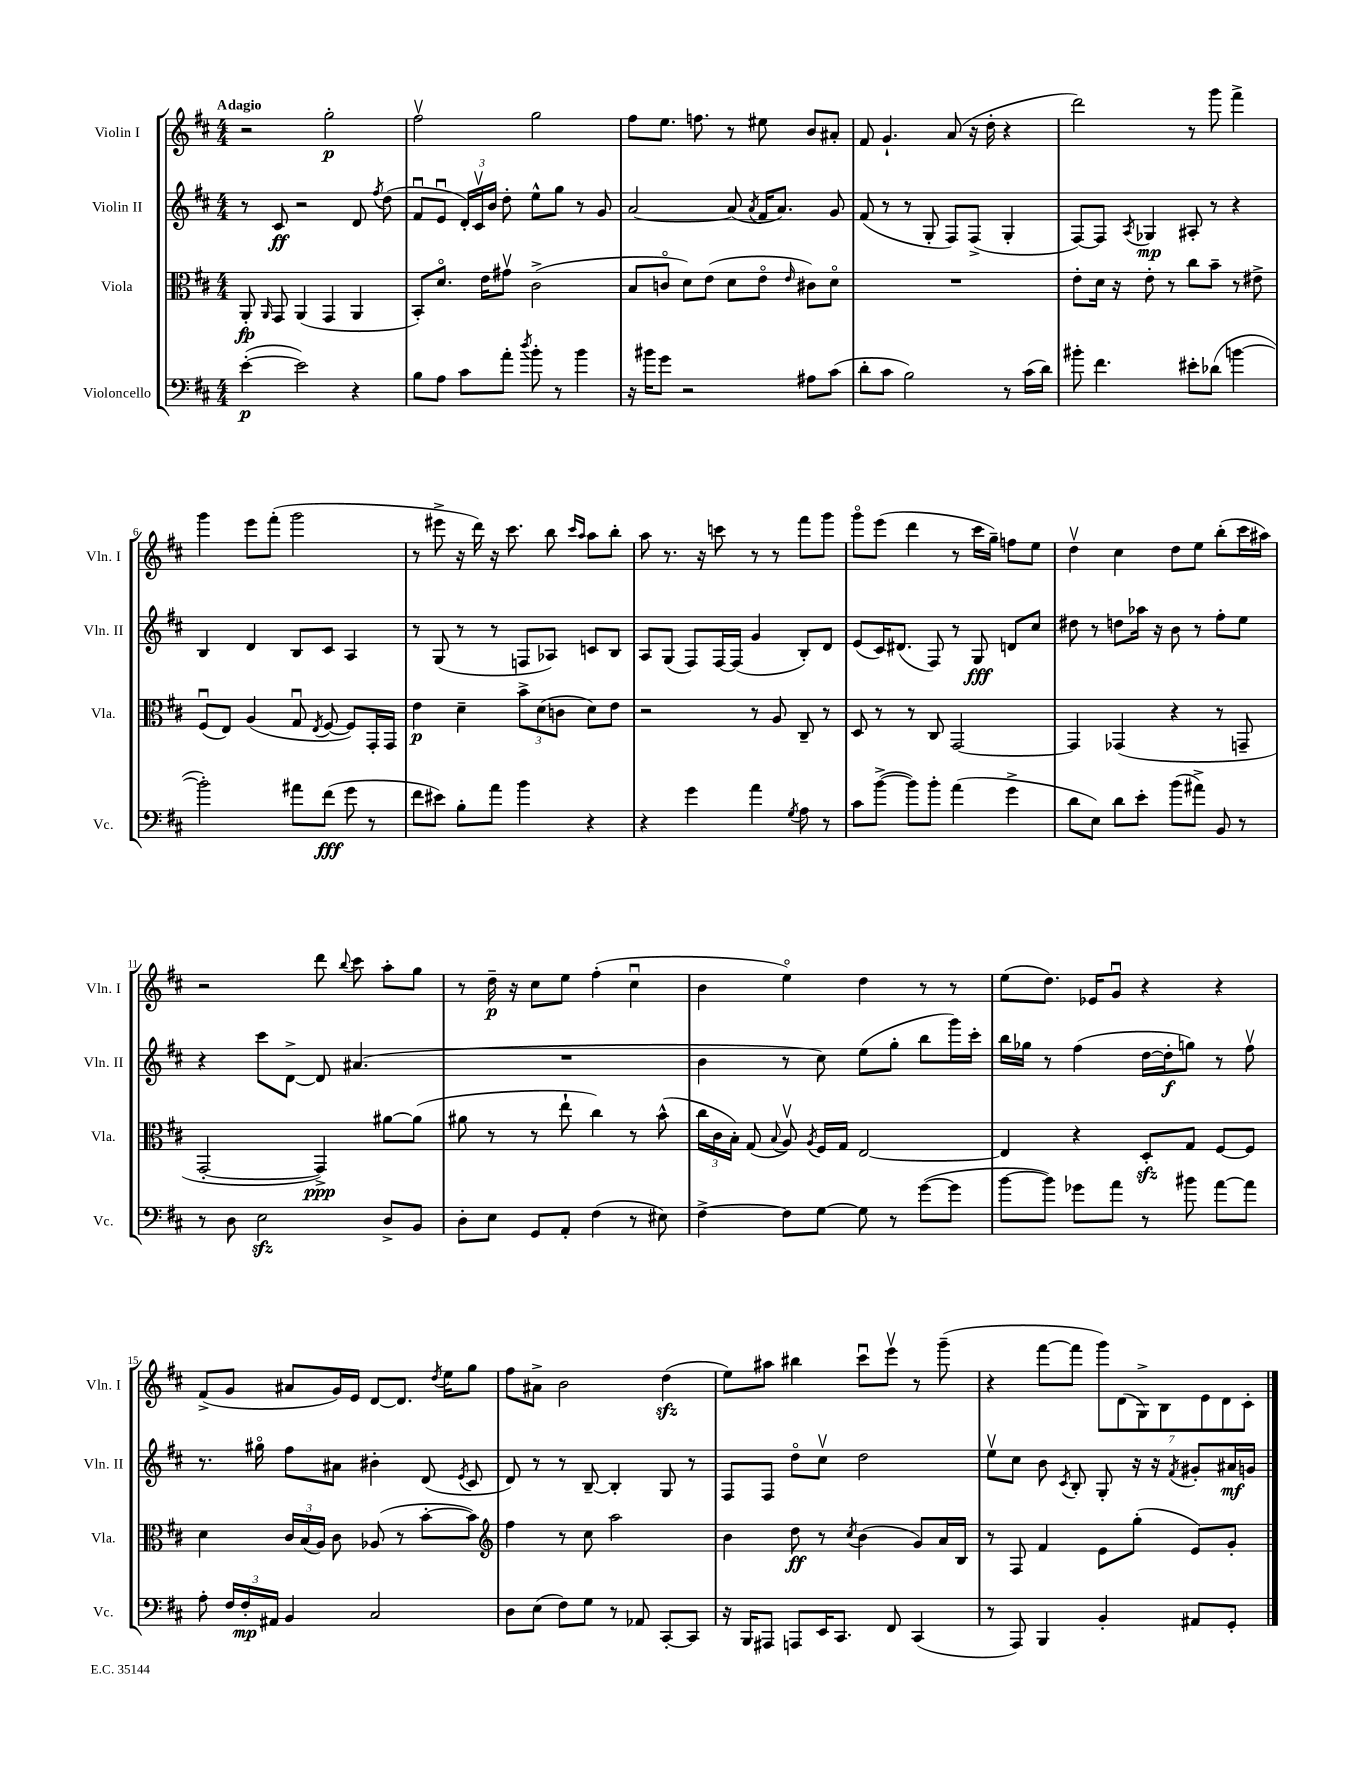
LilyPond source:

<<
\new StaffGroup <<
\new Staff = "s0" \with { instrumentName = "Violin I" shortInstrumentName = "Vln. I" } {
    \clef treble \key d \major \numericTimeSignature \time 4/4 \tempo "Adagio"
    \autoBeamOff r2 g''2-.\p |
    fis''2\upbow g''2 |
    fis''8[ e''8.] f''8. r8 eis''8 b'8[ ais'8]-. |
    fis'8 g'4.-! a'8( r16 d''16-. r4 |
    d'''2) r8 g'''8 fis'''4-> |
    g'''4 e'''8[ fis'''8]-.( g'''2 |
    r8 eis'''8-> r16 d'''16) r16 cis'''8. b''8 \grace { cis'''16[ a''16] } a''8[ b''8]-. |
    a''8 r8. r16 c'''8 r8 r8 fis'''8[ g'''8] |
    g'''8[\flageolet e'''8]( d'''4 r8 cis'''16[ g''16]--) f''8[ e''8] |
    d''4\upbow cis''4 d''8[ e''8] b''8[-.( cis'''16 ais''16]) |
    r2 d'''8 \appoggiatura { b''8 } cis'''8 a''8[-. g''8] |
    r8 d''16--\p r16 cis''8[ e''8] fis''4-.( cis''4\downbow |
    b'4 e''4\flageolet) d''4 r8 r8 |
    e''8[( d''8.]) ees'16[ g'8]\downbow r4 r4 |
    fis'8[->( g'8] ais'8[ g'16) e'16] d'8[~ d'8.] \acciaccatura { d''8 } e''16[ g''8] |
    fis''8[ ais'8]-> b'2 d''4\sfz( |
    e''8[) ais''8] bis''4 cis'''8[\downbow e'''8]\upbow r8 g'''8--( |
    r4 fis'''8[~ fis'''8] \tuplet 7/4 { g'''8[) d'8( g8->) b8 e'8 d'8 cis'8]-. } \bar "|." |
}
\new Staff = "s1" \with { instrumentName = "Violin II" shortInstrumentName = "Vln. II" } {
    \clef treble \key d \major \numericTimeSignature \time 4/4
    \autoBeamOff r8 cis'8\ff r2 d'8 \acciaccatura { fis''8 } d''8( |
    fis'8[\downbow e'8]\downbow \tuplet 3/2 { d'16[-.) cis'16\upbow b'16] } d''8-. e''8[-^ g''8] r8 g'8 |
    a'2~ a'8( \acciaccatura { a'8 } fis'16[ a'8.]) g'8 |
    fis'8( r8 r8 g8-. fis8[) fis8]->( g4-. |
    fis8[~) fis8] \acciaccatura { a8 } ges4\mp ais8-. r8 r4 |
    b4 d'4 b8[ cis'8] a4 |
    r8 g8( r8 r8 f8[ aes8]) c'8[ b8] |
    a8[ g8]( fis8[) fis16~ fis16]( g'4 b8[-.) d'8] |
    e'8[( cis'16) dis'8.]( fis8) r8 g8\fff d'8[ cis''8] |
    dis''8 r8 d''8[ aes''16] r16 b'8 r8 fis''8[-. e''8] |
    r4 cis'''8[ d'8]~-> d'8 ais'4.( |
    R1 |
    b'4 r8 cis''8) e''8[( g''8]-. b''8[ g'''16) cis'''16]-. |
    b''16[ ges''16] r8 fis''4( d''16[~ d''16-.\f g''8]) r8 fis''8\upbow |
    r8. gis''16\flageolet fis''8[ ais'8] bis'4-. d'8( \acciaccatura { e'8 } cis'8 |
    d'8) r8 r8 b8~-- b4-. g8 r8 |
    fis8[ fis8] d''8[\flageolet cis''8]\upbow d''2 |
    e''8[\upbow cis''8] b'8 \acciaccatura { cis'8 } b8-. g8-. r16 r16 \acciaccatura { fis'8 } gis'8[-. ais'16\mf g'16] \bar "|." |
}
\new Staff = "s2" \with { instrumentName = "Viola" shortInstrumentName = "Vla." } {
    \clef alto \key d \major \numericTimeSignature \time 4/4
    \autoBeamOff a,8-.\fp \grace { a,16 } g,8 a,4( g,4 a,4 |
    b,8[-.) d'8.]\flageolet e'16[ gis'8]\upbow cis'2->( |
    b8[ c'8]\flageolet d'8[) e'8]( d'8[ e'8]\flageolet \grace { e'16 } cis'8[) d'8]\flageolet |
    R1 |
    e'8[-. d'16] r16 e'8-. r8 cis''8[ b'8]-- r8 eis'8-> |
    fis8[\downbow( e8]) a4( g8\downbow \acciaccatura { e8 } fis8~ fis8[) g,16-. g,16] |
    e'4\p d'4-- \tuplet 3/2 { b'8[-> d'8( c'8] } d'8[) e'8] |
    r2 r8 a8 cis8-- r8 |
    d8 r8 r8 cis8 g,2~ |
    g,4 ges,4( r4 r8 g,8-- |
    g,2~-. g,4->\ppp) ais'8[~ ais'8]( |
    ais'8 r8 r8 e''8-! cis''4) r8 b'8-^( |
    \tuplet 3/2 { cis''16[ cis'16 b16]-.) } g8( \appoggiatura { b8 } a8\upbow) \acciaccatura { a8 } fis16[ g16] e2~ |
    e4 r4 d8[-.\sfz g8] fis8[~ fis8] |
    d'4 \tuplet 3/2 { cis'16[ b16( a16]) } cis'8 aes8( r8 b'8[~-. b'8]) |
    \clef treble fis''4 r8 cis''8 a''2 |
    b'4 d''8\ff r8 \acciaccatura { cis''8 } b'4( g'8[) a'16 b16] |
    r8 fis8 fis'4 e'8[ g''8]-.( e'8[) g'8]-. \bar "|." |
}
\new Staff = "s3" \with { instrumentName = "Violoncello" shortInstrumentName = "Vc." } {
    \clef bass \key d \major \numericTimeSignature \time 4/4
    \autoBeamOff e'4~-.\p( e'2) r4 |
    b8[ a8] cis'8[ a'8]-. \acciaccatura { d''8 } b'8-. r8 b'4 |
    r16 bis'16[ g'8] r2 ais8[ cis'8]( |
    d'8[-. cis'8] b2) r8 cis'16[( d'16]) |
    bis'8-. fis'4. eis'8[-. des'8]( b'4~ |
    b'2-.) ais'8[ fis'8]\fff( g'8 r8 |
    fis'8[ eis'8]) b8[-. a'8] b'4 r4 |
    r4 g'4 a'4 \acciaccatura { g8 } a8 r8 |
    cis'8[ b'8]~->( b'8[) b'8]-. a'4( g'4-> |
    d'8[ e8]) d'8[ e'8]-. b'8[( ais'8]->) b,8 r8 |
    r8 d8 e2\sfz d8[-> b,8] |
    d8[-. e8] g,8[ a,8]-. fis4( r8 eis8) |
    fis4~-> fis8[ g8]~ g8 r8 g'8[~( g'8] |
    b'8[~ b'8]) ges'8[ a'8] r8 bis'8 a'8[~ a'8] |
    a8-. \tuplet 3/2 { fis16[ fis16-.\mp ais,16] } b,4 cis2 |
    d8[ e8]( fis8[) g8] r8 aes,8 cis,8[~-. cis,8] |
    r16 b,,16[ ais,,8] a,,8[ e,16 cis,8.] fis,8 cis,4( |
    r8 a,,8) b,,4 b,4-. ais,8[ g,8]-. \bar "|." |
}
>>
>>
